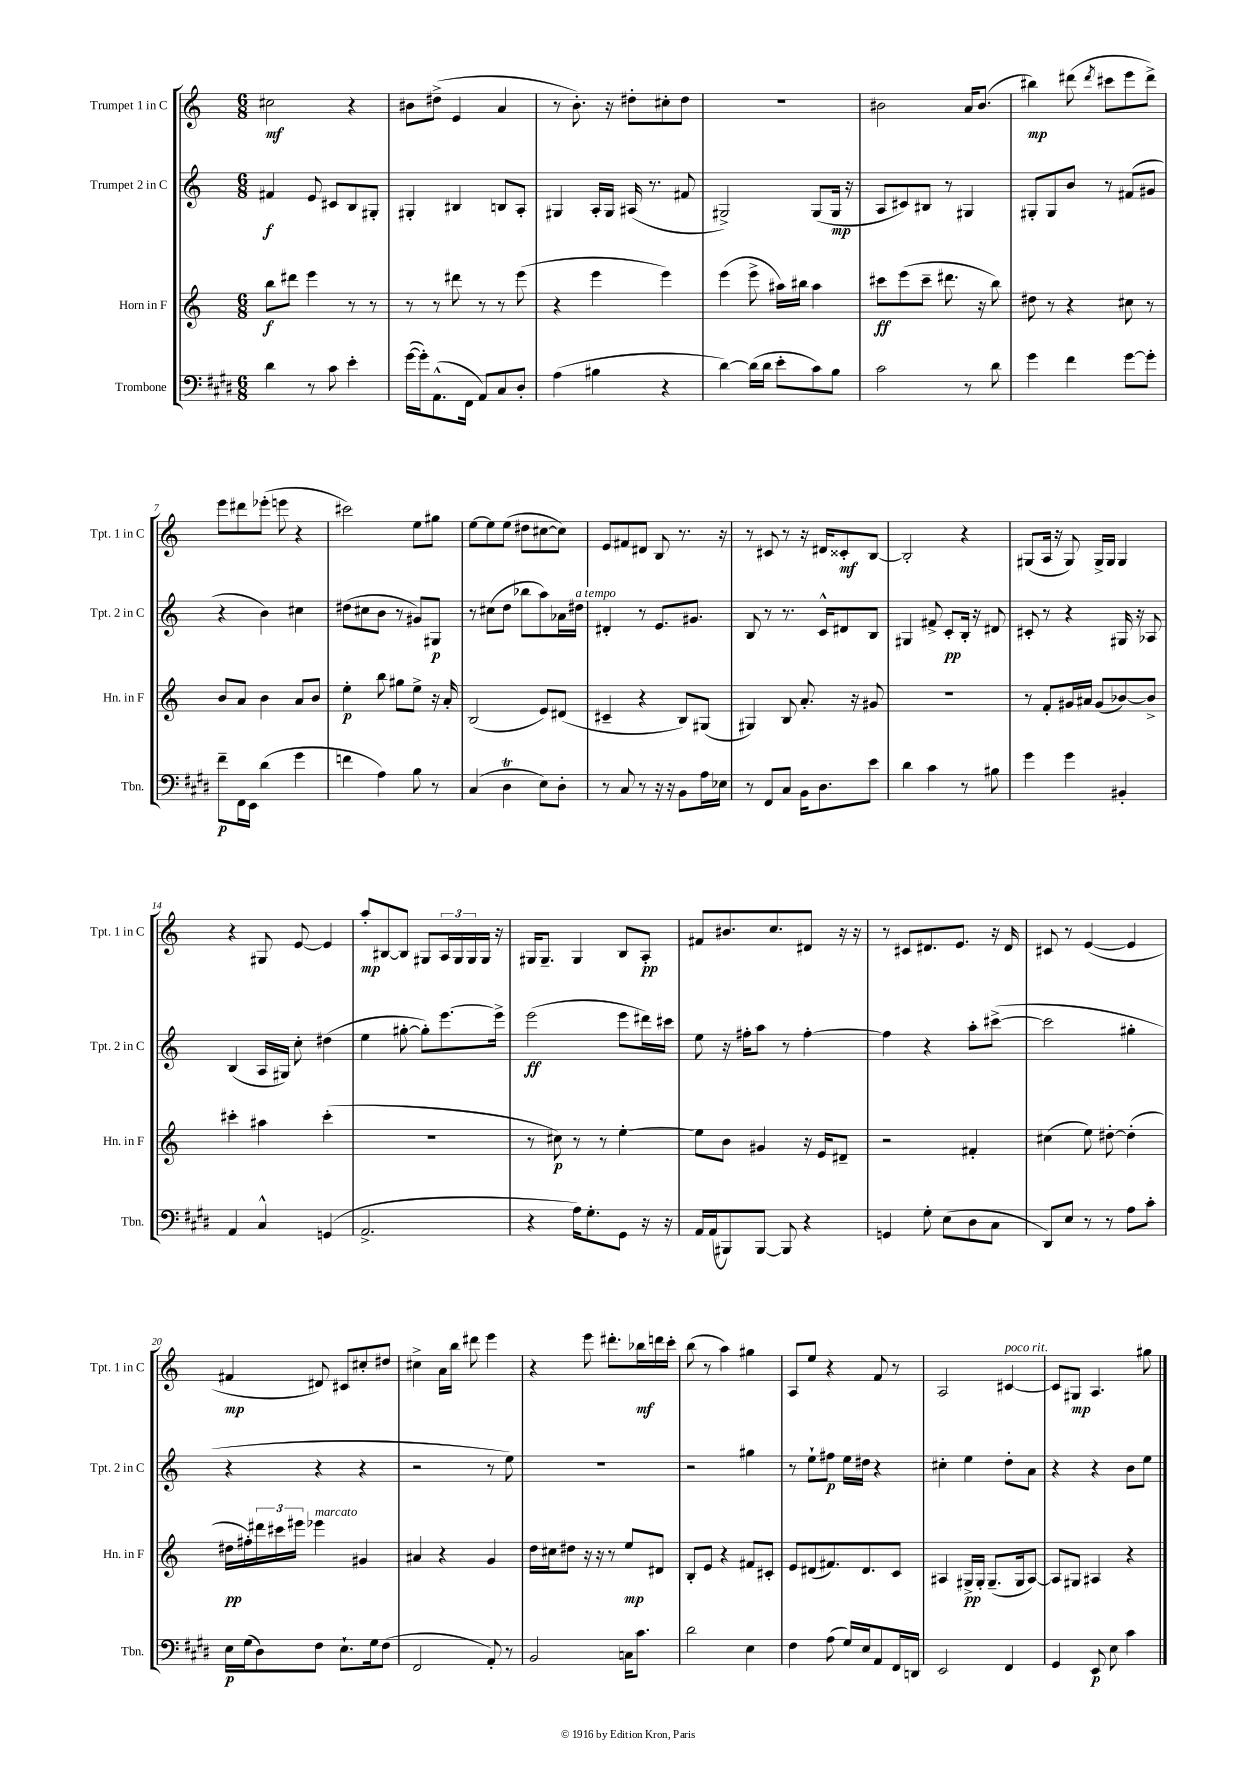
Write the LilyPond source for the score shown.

<<
\new StaffGroup <<
\new Staff = "s0" \with { instrumentName = "Trumpet 1 in C" shortInstrumentName = "Tpt. 1 in C" } {
    \clef treble \key c \major \numericTimeSignature \time 6/8
    cis''2\mf r4 |
    bis'8 dis''8->( e'4 a'4 |
    r8 b'8.-.) r16 dis''8-. cis''8-. dis''8 |
    R2. |
    bis'2 a'16 bis'8.( |
    bis''4\mp) dis'''8( \acciaccatura { dis'''8 } cis'''8 e'''8 dis'''8->) |
    e'''8 dis'''8 ees'''8-.( e'''8 r4 |
    cis'''2) e''8 gis''8 |
    e''8~ e''8 e''8( dis''8 cis''8~ cis''8) |
    e'8 fis'8 dis'8 b8 r8. r16 |
    r8 cis'8 r8 r16 dis'16 cisis'8-.\mf b8~ |
    b2-. r4 |
    gis8( a16 r16 gis8) gis16-> gis16 gis4 |
    r4 gis8 e'8~ e'4 |
    a''8-.\mp bis8~ bis8 gis8 \tuplet 3/2 { a16 gis16 gis16 } gis16 r16 |
    gis16 gis8.-- gis4 b8 a8-.\pp |
    fis'8 bis'8. c''8. dis'8 r16 r16 |
    r8 cis'8 dis'8. e'8. r16 dis'16 |
    cis'8 r8 e'4~( e'4 |
    fis'4\mp dis'8) cis'8 cis''8-. dis''8 |
    cis''4-> a'16 b''16 dis'''8 e'''4 |
    r4 e'''8 dis'''8.-. bes''16\mf d'''16 c'''16-. |
    b''8( r8 a''4) gis''4 |
    a8 e''8 r4 f'8 r8 |
    a2 cis'4~^\markup { \italic "poco rit." } |
    cis'8 gis8\mp a4. gis''8 \bar "|." |
}
\new Staff = "s1" \with { instrumentName = "Trumpet 2 in C" shortInstrumentName = "Tpt. 2 in C" } {
    \clef treble \key c \major \numericTimeSignature \time 6/8
    fis'4\f e'8 cis'8 b8 gis8-. |
    gis4-. bis4 b8 a8-. |
    gis4 a16-. gis16 ais16( r8. fis'8 |
    gis2->) gis8( gis16\mp r16 |
    a8 cis'8) bis8 r8 gis4 |
    gis8-. gis8 b'8 r8 fis'8( gis'8 |
    r4 b'4) cis''4 |
    dis''8( cis''8 b'8 r8 gis'8) gis8\p |
    r8 cis''8( d''8 bes''8 a''8) aes'16 dis''16^\markup { \italic "a tempo" } |
    dis'4-. r8 e'8. gis'8. |
    b8 r8 r8. c'16-^ dis'8 b8 |
    gis4 fis'8-> c'8-.\pp b16-. r16 dis'8 |
    cis'8-. r8 r4 gis16 r16 aes8 |
    b4( a16 gis16) c''8-. dis''4( |
    e''4 gis''8~-. gis''8-.) e'''8.~ e'''16-> |
    e'''2\ff( e'''8 dis'''16) cis'''16 |
    e''8 r16 fis''16-. a''8 r8 fis''4~-. |
    fis''4 r4 a''8-. cis'''8~->( |
    cis'''2 gis''4-. |
    r4 r4 r4 |
    r2 r8 e''8) |
    R2. |
    r2 gis''4 |
    r8 e''8-! fis''8\p e''16 dis''16 r4 |
    cis''4-. e''4 d''8-. a'8 |
    r4 r4 b'8 e''8 \bar "|." |
}
\new Staff = "s2" \with { instrumentName = "Horn in F" shortInstrumentName = "Hn. in F" } {
    \clef treble \key c \major \numericTimeSignature \time 6/8
    b''8\f dis'''8 e'''4 r8 r8 |
    r8 r8 dis'''8 r8 r8 e'''8( |
    r4 e'''4 e'''4) |
    e'''4( e'''8-> ais''16) bis''16 ais''4 |
    cis'''8\ff e'''8( cis'''8-- dis'''8. r16 b''8) |
    dis''8 r8 r4 cis''8 r8 |
    b'8 a'8 b'4 a'8 b'8 |
    e''4-.\p b''8 gis''8 e''8-> r16 a'16-. |
    b2( e'8) dis'8( |
    cis'4-- r4 b8) gis8( |
    gis4) b8 a'8.-. r16 gis'8 |
    R2. |
    r8 f'8-. gis'16 ais'16 gis'8( bes'8~) bes'8-> |
    cis'''4-. ais''4 cis'''4-.( |
    R2. |
    r8 cis''8\p) r8 r8 e''4~-. |
    e''8 b'8 gis'4 r16 e'16 dis'8-- |
    r2 fis'4-. |
    cis''4( e''8) dis''8~-. dis''4-.( |
    dis''16\pp fis''16-.) \tuplet 3/2 { dis'''16 cis'''16 eis'''16 } ees'''4^\markup { \italic "marcato" } gis'4 |
    ais'4 r4 g'4 |
    d''16 cis''16 dis''8 r16 r16 r8 e''8\mp dis'8 |
    b8-. e'8 r4 fis'8 cis'8-. |
    e'8 dis'8( fis'8.) dis'8. c'8 |
    ais4 gis16->\pp gis16-. gis8.--( gis16 ais8~) |
    ais8 gis8 ais4 r4 \bar "|." |
}
\new Staff = "s3" \with { instrumentName = "Trombone" shortInstrumentName = "Tbn." } {
    \clef bass \key e \major \numericTimeSignature \time 6/8
    dis'4 r8 cis'8 e'4-. |
    gis'16~( gis'16-.) a,8.-^( fis,16 a,8) cis8 dis8-. |
    a4( bis4 r4 |
    dis'4~) dis'16( dis'16 e'8-. cis'8) b8 |
    cis'2 r8 dis'8 |
    gis'4 fis'4 gis'8~ gis'8-. |
    fis'8--\p fis,16 e,16 dis'4( gis'4 |
    f'4 a4) b8 r8 |
    cis4( dis4\trill e8) dis8-. |
    r8 cis8 r8 r16 r16 b,8 a16 ees16 |
    r8 fis,8 cis8 b,16 dis8. e'8 |
    dis'4 cis'4 r8 bis8 |
    gis'4 gis'4 bis,4-. |
    a,4 cis4-^ g,4( |
    a,2.-> |
    r4 a16) gis8.-. gis,8 r16 r16 |
    a,16 a,16( bis,,8) bis,,8~ bis,,8 r4 |
    g,4 gis8-. e8( dis8 cis8 |
    dis,8) e8 r8 r8 a8 cis'8-. |
    e16\p gis16( dis8) fis8 e8.-! gis16 fis8( |
    fis,2 a,8-.) r8 |
    b,2 c16 cis'8. |
    dis'2 e4 |
    fis4 a8( gis16) e16 a,8 fis,16 d,16 |
    e,2 fis,4 |
    gis,4 e,8\p e8 cis'4 \bar "|." |
}
>>
>>
